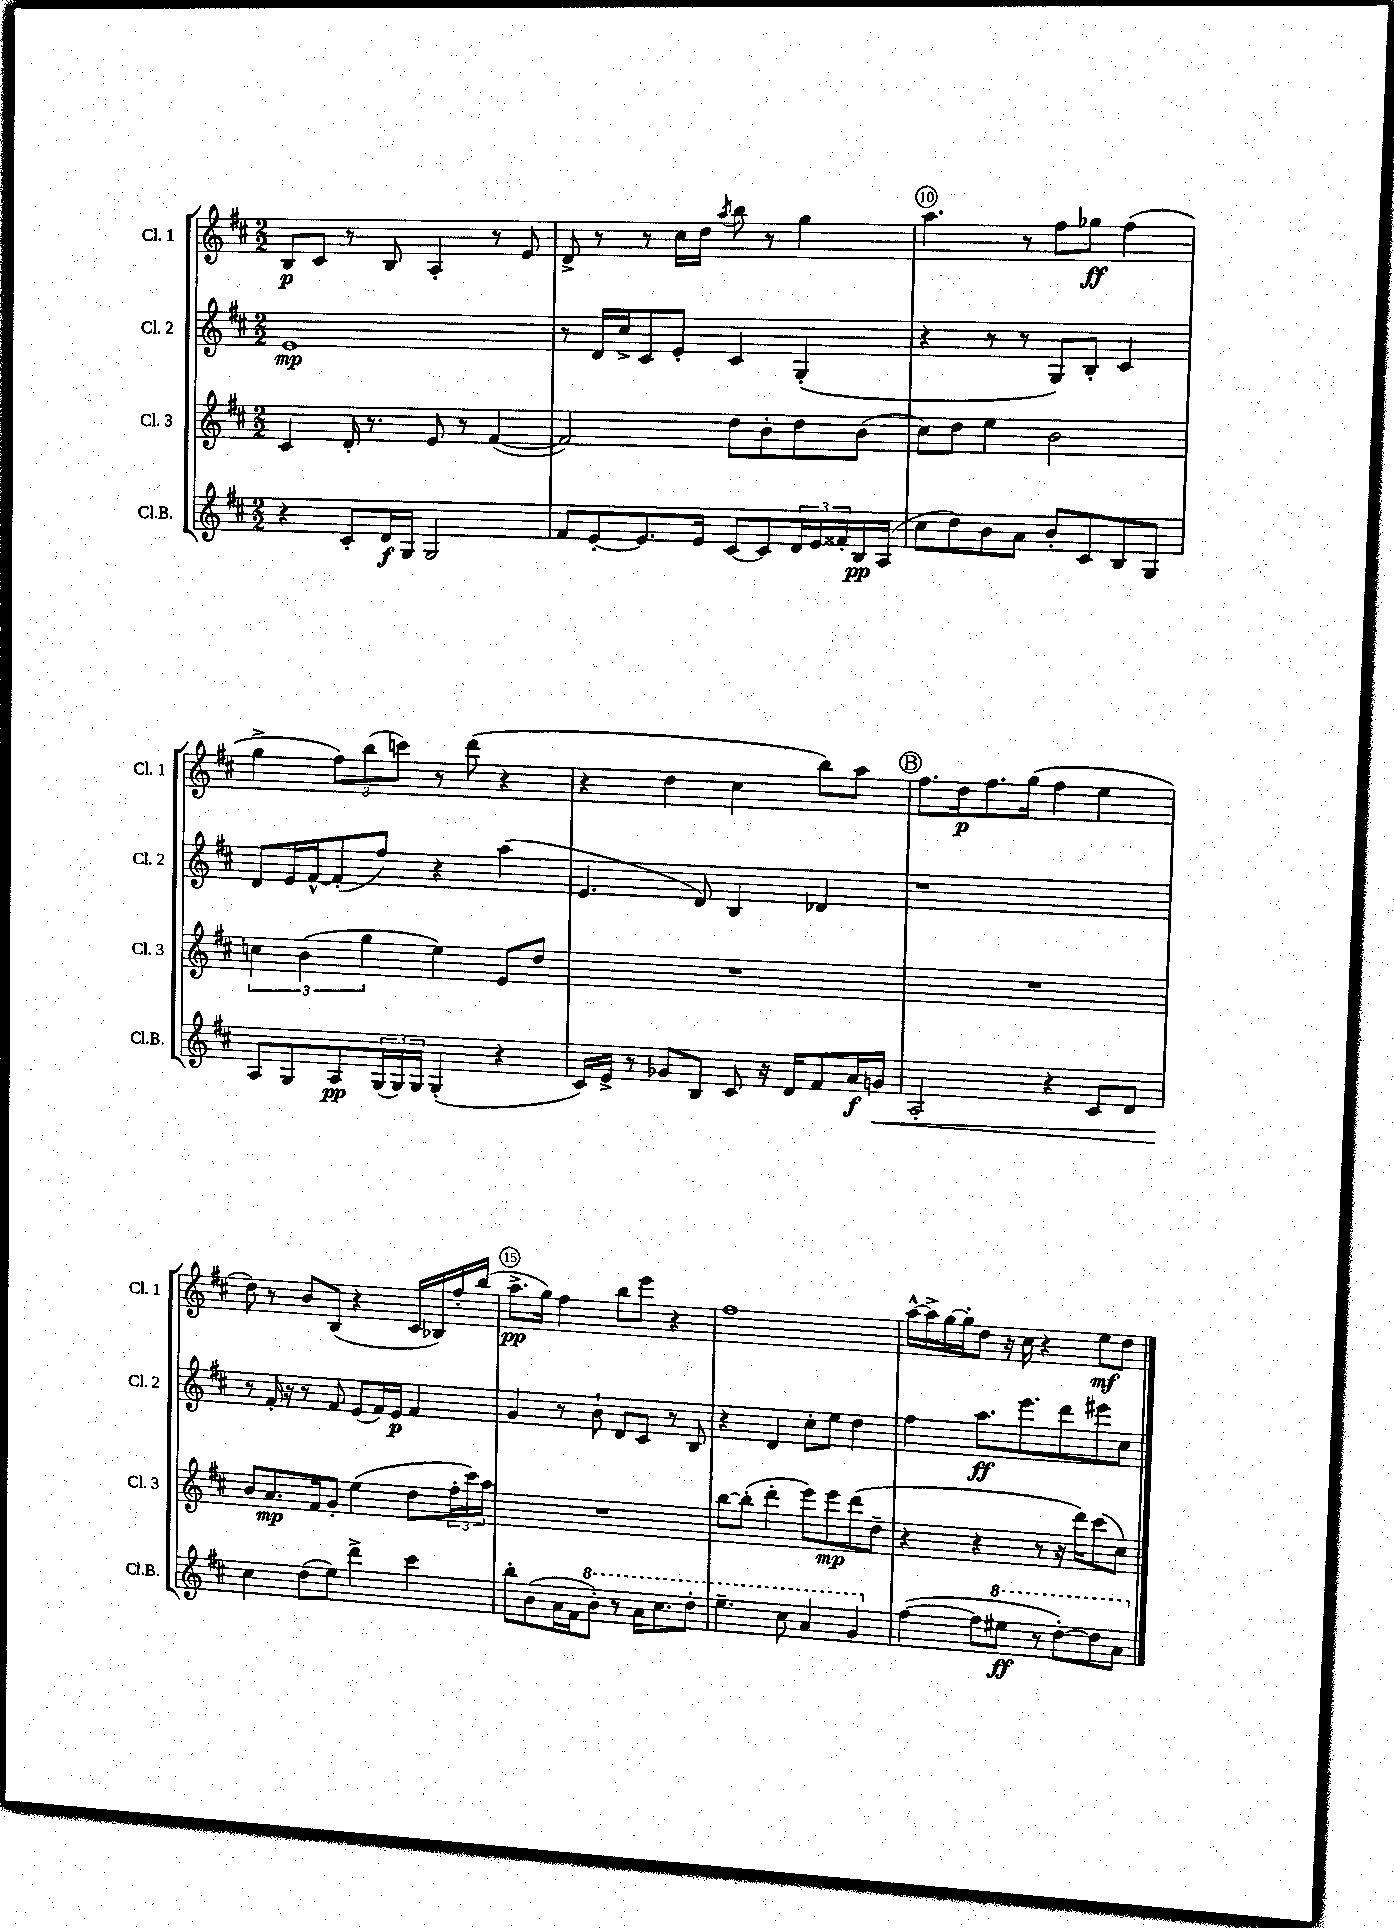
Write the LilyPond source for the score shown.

<<
\new StaffGroup <<
\new Staff = "s0" \with { instrumentName = "Cl. 1" shortInstrumentName = "Cl. 1" } {
    \clef treble \key d \major \numericTimeSignature \time 2/2
    b8\p cis'8 r8 b8 a4-. r8 e'8 |
    d'8-> r8 r8 cis''16 d''16 \acciaccatura { a''8 } b''8 r8 g''4 |
    a''4. r8 fis''8 ges''8\ff fis''4( |
    g''4-> \tuplet 3/2 { fis''8) b''8( c'''8) } r8 d'''8( r4 |
    r4 d''4 cis''4 b''8) a''8 |
    \mark \markup { \circle "B" } fis''8. d''16\p fis''8. g''16( fis''4 e''4 |
    d''8) r8 b'8 b8( r4 cis'16 bes16) fis''16-. b''16( |
    a''8.->\pp g''16) fis''4 b''8 e'''8 r4 |
    fis''1 |
    a''16~-^ a''16-> g''16~ g''16-. d''8 r16 cis''16 r4 e''8\mf d''8 \bar "|." |
}
\new Staff = "s1" \with { instrumentName = "Cl. 2" shortInstrumentName = "Cl. 2" } {
    \clef treble \key d \major \numericTimeSignature \time 2/2
    e'1\mp |
    r8 d'16 cis''16-> cis'8 e'8-. cis'4 g4-.( |
    r4 r8 r8 g8) b8-. cis'4 |
    d'8 e'16 fis'16~-^ fis'8-.( fis''8) r4 a''4( |
    e'4. d'8) b4 des'4 |
    \mark \markup { \circle "B" } r1 |
    r8 fis'16-. r16 r8 fis'8 e'8( fis'16) e'16\p fis'4 |
    g'4 r8 b'8-! d'8 cis'8 r8 b8 |
    r4 d'4 cis''8-. e''8 d''4 |
    fis''4 a''8.\ff e'''8. d'''8 eis'''8 cis''8 \bar "|." |
}
\new Staff = "s2" \with { instrumentName = "Cl. 3" shortInstrumentName = "Cl. 3" } {
    \clef treble \key d \major \numericTimeSignature \time 2/2
    cis'4 d'16-. r8. e'8 r8 fis'4~( |
    fis'2) d''8 b'8-. d''8 b'8( |
    cis''8) d''8 e''4 b'2 |
    \tuplet 3/2 { c''4 b'4( g''4 } e''4) e'8 d''8 |
    R1 |
    \mark \markup { \circle "B" } R1 |
    b'8 a'8.\mp fis'16 g'8-. e''4( d''8 \tuplet 3/2 { fis''16-. cis'''16) a''16 } |
    R1 |
    b''8~ b''8-.( d'''4-. e'''8) e'''8\mp d'''8( d''8-- |
    r4 r4 r8 r16 d'''16) cis'''8( cis''8) \bar "|." |
}
\new Staff = "s3" \with { instrumentName = "Cl.B." shortInstrumentName = "Cl.B." } {
    \clef treble \key d \major \numericTimeSignature \time 2/2
    r4 cis'8-. d'16\f g16 g2 |
    fis'8 e'8~-. e'8. e'16 cis'8~ cis'8 \tuplet 3/2 { d'16 e'16 fisis'16-. } b16\pp a16( |
    cis''8 d''8) b'8 a'8 b'8-. cis'8 b8 g8 |
    a8 g8 a8\pp \tuplet 3/2 { g16( g16) g16 } g4-.( r4 |
    cis'16) e'16-> r8 ges'8 b8 cis'8 r16 d'16 fis'8 a'16\f g'16\< |
    \mark \markup { \circle "B" } a2-. r4 cis'8 d'8 |
    cis''4\! d''8( e''8) d'''4-> cis'''4 |
    b''8-. b'8( a'16 fis'16 \ottava #1 b''8-.) r8 a''16 cis'''8. d'''8-. |
    e'''4.-- cis'''8 a''4 g''4 \ottava #0 |
    fis''4~( fis''8 \ottava #1 eis'''8\ff r8 d'''8~-.) d'''8 a''8 \ottava #0 \bar "|." |
}
>>
>>
\layout { \context { \Score currentBarNumber = #8 \override BarNumber.break-visibility = ##(#f #t #t) barNumberVisibility = #(every-nth-bar-number-visible 5) \override BarNumber.stencil = #(make-stencil-circler 0.1 0.3 ly:text-interface::print) } }
